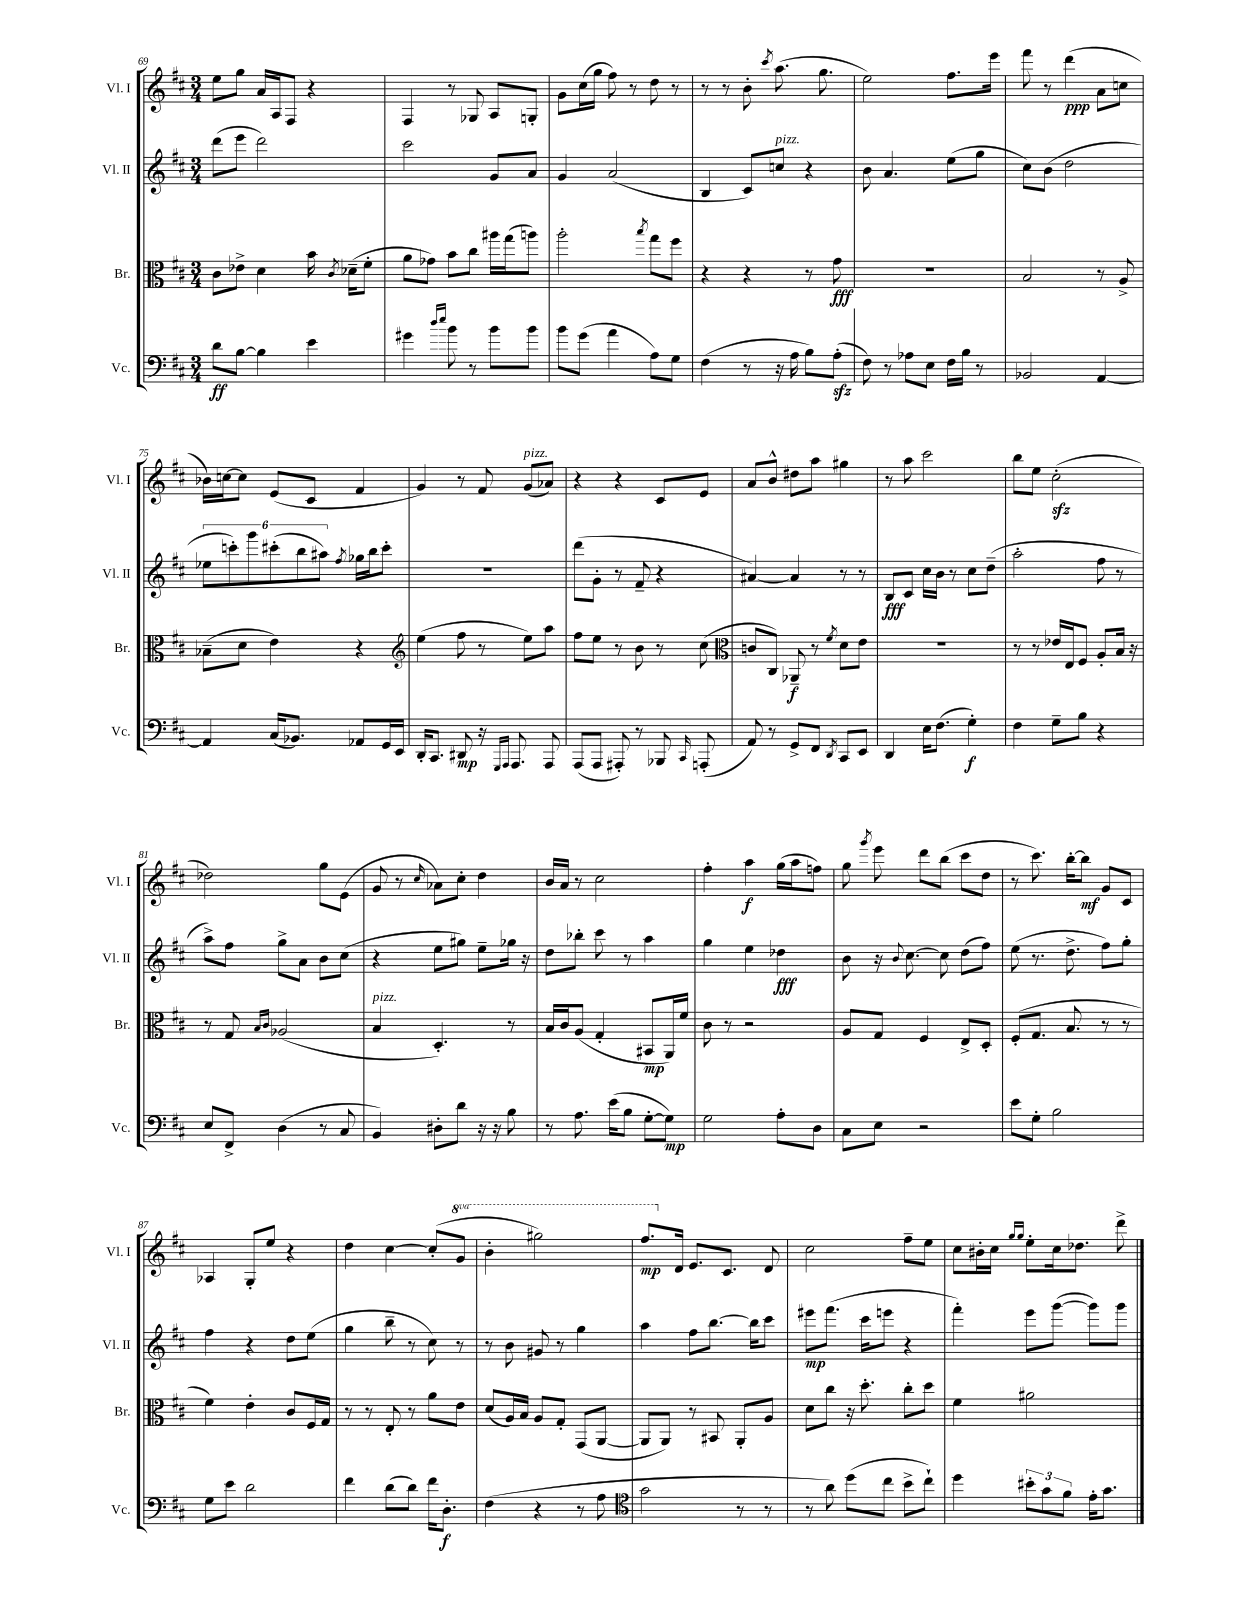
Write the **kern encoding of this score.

**kern	**dynam	**kern	**dynam	**kern	**dynam	**kern	**dynam
*part4	*part4	*part3	*part3	*part2	*part2	*part1	*part1
*staff4	*staff4	*staff3	*staff3	*staff2	*staff2	*staff1	*staff1
*I"Vc.	*	*I"Br.	*	*I"Vl. II	*	*I"Vl. I	*
*I'Vc.	*	*I'Br.	*	*I'Vl. II	*	*I'Vl. I	*
*clefF4	*	*clefC3	*	*clefG2	*	*clefG2	*
*k[f#c#]	*	*k[f#c#]	*	*k[f#c#]	*	*k[f#c#]	*
*M3/4	*	*M3/4	*	*M3/4	*	*M3/4	*
=69	=69	=69	=69	=69	=69	=69	=69
8d\L	ff	8c#\L	.	(8ddd\L	.	8ee\L	.
[8B\J	.	8e-X^\J	.	8eee\J	.	8gg\J	.
4B\]	.	4d\	.	2ddd\)	.	16a/LL	.
.	.	.	.	.	.	16A/J	.
.	.	.	.	.	.	8F#/J	.
4e\	.	16b\	.	.	.	4r	.
.	.	8qc#/	.	.	.	.	.
.	.	(16d-X~\KL	.	.	.	.	.
.	.	8f#'\J	.	.	.	.	.
=70	=70	=70	=70	=70	=70	=70	=70
4g#X\	.	8a\L	.	2ccc#\	.	4F#/	.
.	.	8g-X\J)	.	.	.	.	.
16qqdd/LL	.	.	.	.	.	.	.
16qqee/JJ	.	.	.	.	.	.	.
8b\	.	8b\L	.	.	.	8r	.
8r	.	8cc#\J	.	.	.	8G-X/	.
8b\L	.	16aa#X\LL	.	8g/L	.	8A/L	.
.	.	(16gg\J	.	.	.	.	.
8b\J	.	8aan\J)	.	8a/J	.	8Gn'/J	.
=71	=71	=71	=71	=71	=71	=71	=71
8b\L	.	2aa'\	.	4g/	.	8g\L	.
(8g\J	.	.	.	.	.	(16cc#\L	.
.	.	.	.	.	.	16gg\JJ	.
4a\	.	.	.	(2a/	.	8ff#\)	.
.	.	.	.	.	.	8r	.
.	.	8qbb/	.	.	.	.	.
8A\L)	.	8gg\L	.	.	.	8dd\	.
8G\J	.	8ff#\J	.	.	.	8r	.
=72	=72	=72	=72	=72	=72	=72	=72
(4F#\	.	4r	.	4B/	.	8r	.
.	.	.	.	.	.	8r	.
8r	.	4r	.	8c#/L)	.	8b'\	.
.	.	.	.	.	.	8qccc#/	.
!	!	!	!	!LO:TX:a:i:t=pizz.	!	!	!
16r	.	.	.	8ccn/J	.	(8.aa\	.
16A\	.	.	.	.	.	.	.
8B\L)	.	8r	.	4r	.	.	.
.	.	.	.	.	.	8.gg\	.
(8Azz'\J	.	8g\	fff	.	.	.	.
=73	=73	=73	=73	=73	=73	=73	=73
8F#\)	.	2.r	.	8b\	.	2ee\)	.
8r	.	.	.	4.a/	.	.	.
8A-X\L	.	.	.	.	.	.	.
8E\J	.	.	.	.	.	.	.
16F#\LL	.	.	.	(8ee\L	.	8.ff#\L	.
16B\JJ	.	.	.	.	.	.	.
8r	.	.	.	8gg\J	.	.	.
.	.	.	.	.	.	16eee\Jk	.
=74	=74	=74	=74	=74	=74	=74	=74
2BB-X/	.	2B/	.	8cc#\L)	.	8fff#\	.
.	.	.	.	(8b\J	.	8r	.
.	.	.	.	2dd\	.	(4ddd\	ppp
[4AA/	.	8r	.	.	.	8a\L	.
.	.	8A^/	.	.	.	8ccn\J	.
!!LO:LB:g=z
=75	=75	=75	=75	=75	=75	=75	=75
4AA/]	.	(8B-X~\L	.	12ee-X\L	.	16b-X\LL)	.
.	.	.	.	.	.	[16ccn\J	.
.	.	.	.	12cccn'\)	.	.	.
.	.	8d\J	.	.	.	8cc\J]	.
.	.	.	.	12ggg\	.	.	.
(16C#/KL	.	4e\)	.	(12ccc#X'\	.	(8e/L	.
8.BB-X/J)	.	.	.	.	.	.	.
.	.	.	.	12bb\	.	.	.
.	.	.	.	.	.	8c#/J	.
.	.	.	.	12aa#X\J)	.	.	.
.	.	.	.	8qff#/	.	.	.
8AA-X/L	.	4r	.	16gg-X\LL	.	4f#/	.
.	.	.	.	16bb\J	.	.	.
16GG/L	.	.	.	8ccc#'\J	.	.	.
16EE/JJ	.	.	.	.	.	.	.
=76	=76	=76	=76	=76	=76	=76	=76
*	*	*clefG2	*	*	*	*	*
16DD'/KL	.	(4ee\	.	2.r	.	4g/)	.
8.CC#/J	.	.	.	.	.	.	.
8DD#X/	mp	8ff#\	.	.	.	8r	.
16r	.	8r	.	.	.	8f#/	.
16qqGGG/LL	.	.	.	.	.	.	.
16qqAAA/JJ	.	.	.	.	.	.	.
8.AAA/	.	.	.	.	.	.	.
!	!	!	!	!	!	!LO:TX:a:i:t=pizz.	!
.	.	8ee\L)	.	.	.	(8g/L	.
8AAA/	.	8aa\J	.	.	.	8a-X/J)	.
=77	=77	=77	=77	=77	=77	=77	=77
(8AAA/L	.	8ff#\L	.	(8ddd\L	.	4r	.
8AAA/J	.	8ee\J	.	8g'\J	.	.	.
8AAA#X'/)	.	8r	.	8r	.	4r	.
8r	.	8b\	.	8f#~/	.	.	.
8BBB-X/	.	8r	.	4r	.	8c#/L	.
16qqCC#/	.	.	.	.	.	.	.
(8AAAn'/	.	(8cc#\	.	.	.	8e/J	.
=78	=78	=78	=78	=78	=78	=78	=78
*	*	*clefC3	*	*	*	*	*
8AA/)	.	8cn/L	.	[4a#X/)	.	8a/L	.
8r	.	8C#/J)	.	.	.	8b^^/J	.
8GG^/L	.	8AA-X~/	f	4a#/]	.	8dd#X\L	.
8FF#/J	.	8r	.	.	.	8aa\J	.
8qDD/	.	8qf#/	.	.	.	.	.
8CC#/L	.	8d\L	.	8r	.	4gg#X\	.
8EE/J	.	8e\J	.	8r	.	.	.
=79	=79	=79	=79	=79	=79	=79	=79
4DD/	.	2.r	.	8B/L	fff	8r	.
.	.	.	.	8c#/J	.	8aa\	.
16E\KL	.	.	.	16cc#\LL	.	2ccc#\	.
(8.F#\J	.	.	.	16b\JJ	.	.	.
.	.	.	.	8r	.	.	.
4G'\)	f	.	.	8cc#\L	.	.	.
.	.	.	.	(8dd~\J	.	.	.
=80	=80	=80	=80	=80	=80	=80	=80
4F#\	.	8r	.	2aa'\	.	8bb\L	.
.	.	8r	.	.	.	8ee\J	.
8G~\L	.	16e-X/LL	.	.	.	(2cc#zz'\	.
.	.	16E/J	.	.	.	.	.
8B\J	.	8F#/J	.	.	.	.	.
4r	.	8A'/L	.	8ff#\	.	.	.
.	.	16B/Jk	.	8r	.	.	.
.	.	16r	.	.	.	.	.
!!LO:LB:g=z
=81	=81	=81	=81	=81	=81	=81	=81
8E/L	.	8r	.	8aa^\L)	.	2dd-X\)	.
8FF#^/J	.	8G/	.	8ff#\J	.	.	.
.	.	16qqB/LL	.	.	.	.	.
.	.	16qqc#/JJ	.	.	.	.	.
(4D\	.	(2A-X/	.	8gg^\L	.	.	.
.	.	.	.	8a\J	.	.	.
8r	.	.	.	8b\L	.	8gg\L	.
8C#/	.	.	.	(8cc#\J	.	(8e\J	.
=82	=82	=82	=82	=82	=82	=82	=82
!	!	!LO:TX:a:i:t=pizz.	!	!	!	!	!
4BB/)	.	4B/	.	4r	.	8g/	.
.	.	.	.	.	.	8r	.
.	.	.	.	.	.	16qqcc#/	.
8D#X'\L	.	4.D'/)	.	8ee\L	.	8a-X\L)	.
8d\J	.	.	.	8gg#X\J)	.	8cc#'\J	.
16r	.	.	.	8ee~\L	.	4dd\	.
16r	.	.	.	.	.	.	.
8B\	.	8r	.	16gg-X\Jk	.	.	.
.	.	.	.	16r	.	.	.
=83	=83	=83	=83	=83	=83	=83	=83
8r	.	16B/LL	.	8dd\L	.	16b/LL	.
.	.	16c#/J	.	.	.	16a/JJ	.
8.A\	.	(8A/J	.	8bb-X'\J	.	8r	.
.	.	4G'/	.	8ccc#\	.	2cc#\	.
(16e\KL	.	.	.	.	.	.	.
8B\J	.	.	.	8r	.	.	.
[8G'\L	.	8BB#X/L	mp	4aa\	.	.	.
8G\J])	mp	16AA/L)	.	.	.	.	.
.	.	16f#/JJ	.	.	.	.	.
=84	=84	=84	=84	=84	=84	=84	=84
2G\	.	8c#\	.	4gg\	.	4ff#'\	.
.	.	8r	.	.	.	.	.
.	.	2r	.	4ee\	.	4aa\	f
8A'\L	.	.	.	4dd-X\	fff	(16gg\LL	.
.	.	.	.	.	.	16aa\J	.
8D\J	.	.	.	.	.	8ffn\J)	.
=85	=85	=85	=85	=85	=85	=85	=85
8C#\L	.	8A/L	.	8b\	.	8gg\	.
.	.	.	.	.	.	8qggg/	.
8E\J	.	8G/J	.	16r	.	8eee\	.
.	.	.	.	8qqb/	.	.	.
.	.	.	.	[8.cc#\	.	.	.
2r	.	4F#/	.	.	.	8ddd\L	.
.	.	.	.	8cc#\]	.	(8bb\J	.
.	.	8E^/L	.	(8dd\L	.	8ccc#\L	.
.	.	8D'/J	.	8ff#\J)	.	8dd\J	.
=86	=86	=86	=86	=86	=86	=86	=86
8e\L	.	(8F#'/L	.	(8ee\	.	8r	.
8G'\J	.	8.G/J	.	8.r	.	8.ccc#\)	.
2B\	.	.	.	.	.	.	.
.	.	8.B/	.	8.dd^\	.	[16bb'\KL	.
.	.	.	.	.	.	8bb\J]	mf
.	.	8r	.	8ff#\L)	.	8g/L	.
.	.	8r	.	8gg'\J	.	8c#/J	.
!!LO:LB:g=z
=87	=87	=87	=87	=87	=87	=87	=87
8G\L	.	4f#\)	.	4ff#\	.	4A-X/	.
8e\J	.	.	.	.	.	.	.
2d\	.	4e'\	.	4r	.	8G'/L	.
.	.	.	.	.	.	8ee/J	.
.	.	8c#/L	.	8dd\L	.	4r	.
.	.	16F#/L	.	(8ee\J	.	.	.
.	.	16G/JJ	.	.	.	.	.
=88	=88	=88	=88	=88	=88	=88	=88
4f#\	.	8r	.	4gg\	.	4dd\	.
.	.	8r	.	.	.	.	.
(8d\L	.	8E'/	.	8bb~\	.	[4cc#\	.
8d\J)	.	8r	.	8r	.	.	.
16f#\KL	.	8a\L	.	8cc#\)	.	(8cc#'/L]	.
8.D'\J	f	.	.	.	.	.	.
*	*	*	*	*	*	*8va	*
.	.	8e\J	.	8r	.	8gg/J	.
=89	=89	=89	=89	=89	=89	=89	=89
(4F#\	.	(8d/L	.	8r	.	4bb'\	.
.	.	16A/L)	.	8b\	.	.	.
.	.	16B/JJ	.	.	.	.	.
4r	.	8A/L	.	8g#X/	.	2ggg#X\)	.
.	.	8G'/J	.	8r	.	.	.
8r	.	(8GG/L	.	4gg\	.	.	.
8A\	.	[8AA/J	.	.	.	.	.
=90	=90	=90	=90	=90	=90	=90	=90
*clefC4	*	*	*	*	*	*	*
2g\	.	8AA/L]	.	4aa\	.	8.fff#/L	mp
.	.	8AA/J)	.	.	.	.	.
*	*	*	*	*	*	*X8va	*
.	.	.	.	.	.	16d/Jk	.
.	.	8r	.	8ff#\L	.	8.e/L	.
.	.	8BB#X/	.	[8.bb\J	.	.	.
.	.	.	.	.	.	8.c#/J	.
8r	.	8AA'/L	.	.	.	.	.
.	.	.	.	16bb\KL]	.	.	.
8r	.	8A/J	.	8ccc#\J	.	8d/	.
=91	=91	=91	=91	=91	=91	=91	=91
8r	.	8d\L	.	8eee#X\L	mp	2cc#\	.
8a\)	.	8cc#\J	.	(8.fff#\J	.	.	.
(8dd\L	.	16r	.	.	.	.	.
.	.	8.dd'\	.	16ccc#\KL	.	.	.
8cc#\J	.	.	.	8eeen\J	.	.	.
8b^\L	.	8cc#'\L	.	4r	.	8ff#~\L	.
8cc#`\J)	.	8dd\J	.	.	.	8ee\J	.
=92	=92	=92	=92	=92	=92	=92	=92
4dd\	.	4f#\	.	4fff#'\)	.	8cc#\L	.
.	.	.	.	.	.	16b#X'\L	.
.	.	.	.	.	.	16cc#\JJ	.
.	.	.	.	.	.	16qqgg/LL	.
.	.	.	.	.	.	16qqgg/JJ	.
12b#X'\L	.	2a#X\	.	8eee\L	.	8ee'\L	.
12g\	.	.	.	.	.	.	.
.	.	.	.	([8ggg\J	.	16cc#\k	.
12f#\J	.	.	.	.	.	.	.
.	.	.	.	.	.	8.dd-X\J	.
16e'\KL	.	.	.	8ggg\L])	.	.	.
8.g\J	.	.	.	.	.	.	.
.	.	.	.	8ggg\J	.	8ddd^\	.
==	==	==	==	==	==	==	==
*-	*-	*-	*-	*-	*-	*-	*-
